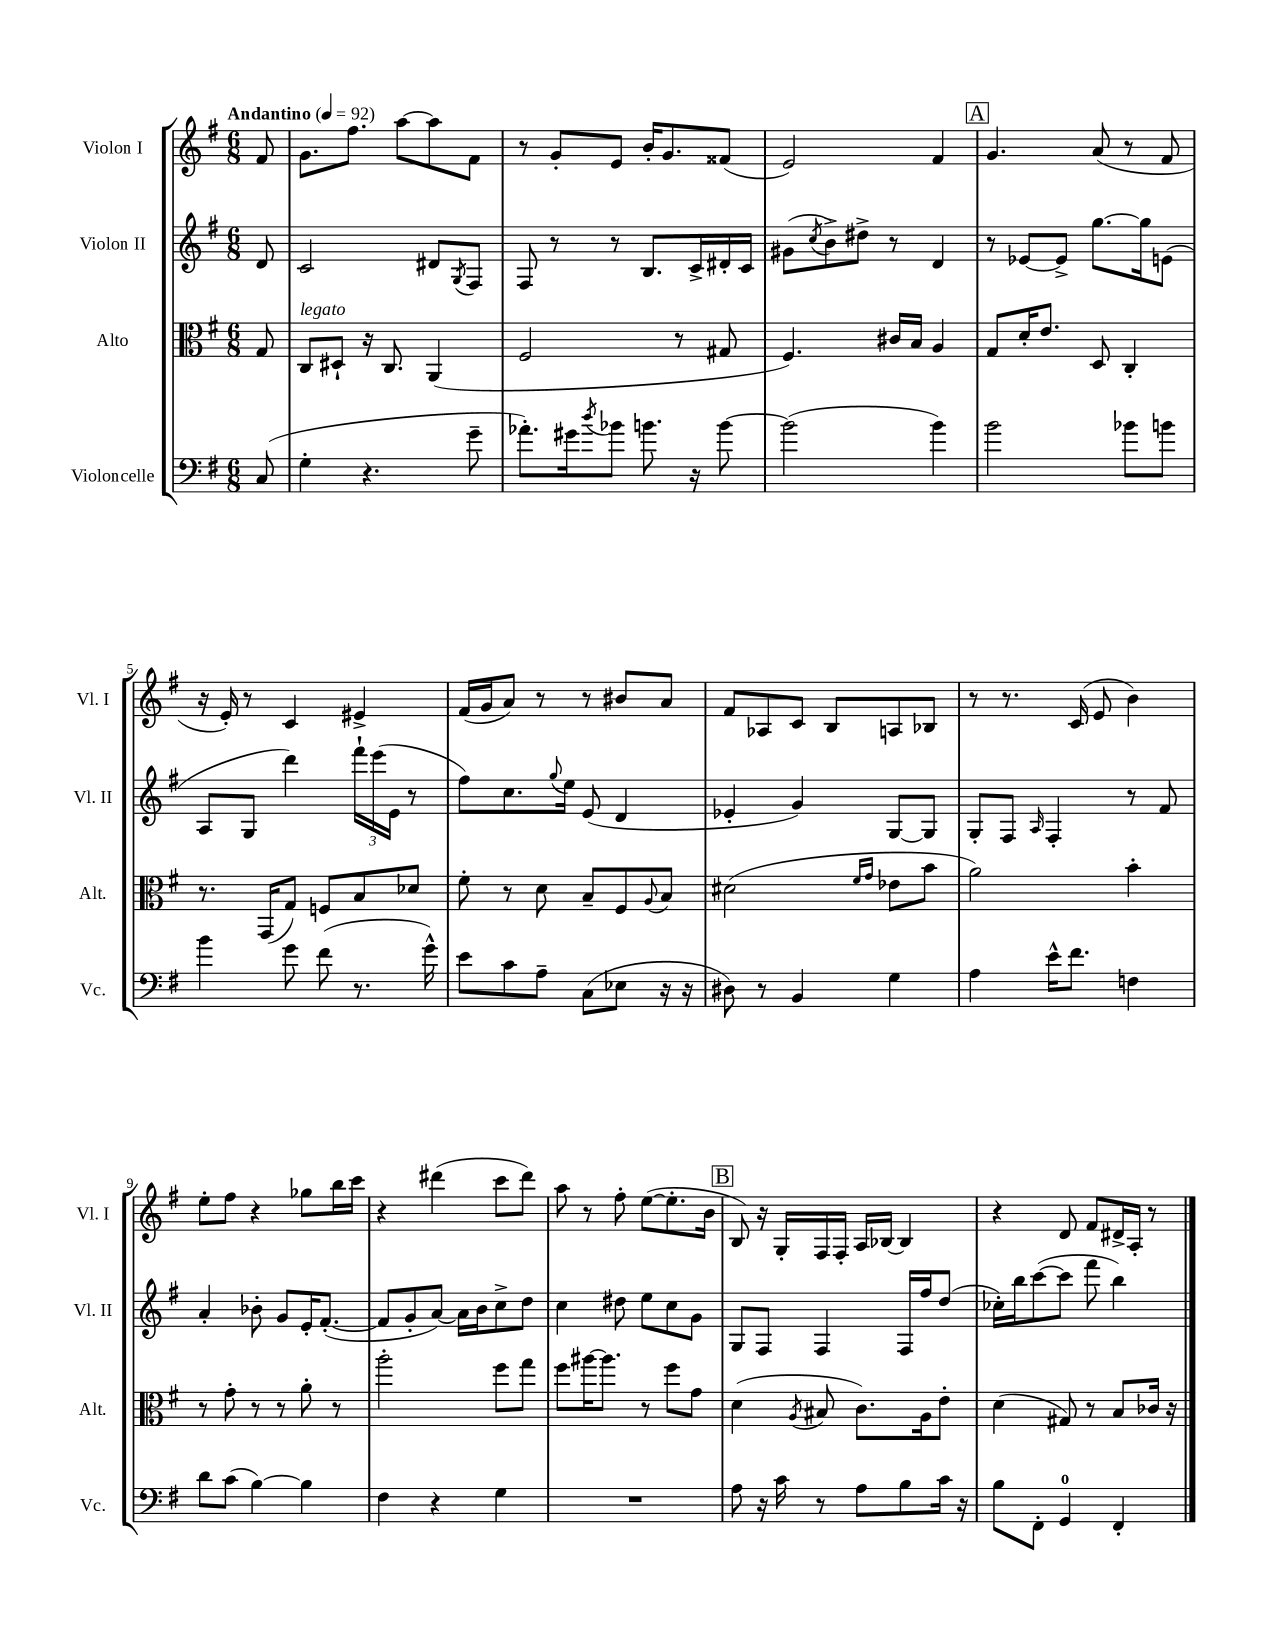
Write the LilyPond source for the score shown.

<<
\new StaffGroup <<
\new Staff = "s0" \with { instrumentName = "Violon I" shortInstrumentName = "Vl. I" } {
    \clef treble \key g \major \numericTimeSignature \time 6/8 \partial 8 \tempo "Andantino" 4 = 92
    fis'8 |
    g'8. fis''8. a''8~ a''8 fis'8 |
    r8 g'8-. e'8 b'16-. g'8. fisis'8( |
    e'2) fis'4 |
    \mark \markup { \box "A" } g'4. a'8( r8 fis'8 |
    r16 e'16-.) r8 c'4 eis'4-> |
    fis'16( g'16 a'8) r8 r8 bis'8 a'8 |
    fis'8 aes8 c'8 b8 a8 bes8 |
    r8 r8. c'16( e'8 b'4) |
    e''8-. fis''8 r4 ges''8 b''16 c'''16 |
    r4 dis'''4( c'''8 dis'''8) |
    a''8 r8 fis''8-. e''8~( e''8.-. b'16 |
    \mark \markup { \box "B" } b8) r16 g16-. fis16 fis16-. a16 bes16~ bes4 |
    r4 d'8 fis'8 dis'16-> a16-. r8 \bar "|." |
}
\new Staff = "s1" \with { instrumentName = "Violon II" shortInstrumentName = "Vl. II" } {
    \clef treble \key g \major \numericTimeSignature \time 6/8 \partial 8
    d'8 |
    c'2 dis'8 \acciaccatura { g8 } fis8 |
    fis8 r8 r8 b8. c'16-> dis'16-. c'16 |
    gis'8( \acciaccatura { c''8 } b'8->) dis''8-> r8 d'4 |
    \mark \markup { \box "A" } r8 ees'8~ ees'8-> g''8.~ g''16 e'8( |
    a8 g8 d'''4) \tuplet 3/2 { fis'''16-! e'''16( e'16 } r8 |
    fis''8) c''8. \appoggiatura { g''8 } e''16 e'8( d'4 |
    ees'4-. g'4) g8~ g8 |
    g8-. fis8 \grace { a16 } fis4-. r8 fis'8 |
    a'4-. bes'8-. g'8 e'16-. fis'8.~-.( |
    fis'8 g'8-. a'8~) a'16 b'16 c''8-> d''8 |
    c''4 dis''8 e''8 c''8 g'8 |
    \mark \markup { \box "B" } g8 fis8 fis4 fis16 fis''16 d''8( |
    ces''16-.) b''16 c'''8~( c'''8 fis'''8 b''4) \bar "|." |
}
\new Staff = "s2" \with { instrumentName = "Alto" shortInstrumentName = "Alt." } {
    \clef alto \key g \major \numericTimeSignature \time 6/8 \partial 8
    g8 |
    c8^\markup { \italic "legato" } dis8-! r16 c8. a,4( |
    fis2 r8 gis8 |
    fis4.) cis'16 b16 a4 |
    \mark \markup { \box "A" } g8 d'16-. e'8. d8 c4-. |
    r8. g,16( g8) f8 b8 des'8 |
    fis'8-. r8 d'8 b8-- fis8 \appoggiatura { a8 } b8 |
    dis'2( \grace { fis'16 g'16 } ees'8 b'8 |
    a'2) b'4-. |
    r8 g'8-. r8 r8 a'8-. r8 |
    a''2-. fis''8 g''8 |
    fis''8 ais''16~ ais''8. r8 fis''8 g'8 |
    \mark \markup { \box "B" } d'4( \acciaccatura { a8 } bis8 c'8.) a16 e'8-. |
    d'4( gis8) r8 b8 ces'16 r16 \bar "|." |
}
\new Staff = "s3" \with { instrumentName = "Violoncelle" shortInstrumentName = "Vc." } {
    \clef bass \key g \major \numericTimeSignature \time 6/8 \partial 8
    c8( |
    g4-. r4. g'8-- |
    aes'8.-.) gis'16 \acciaccatura { d''8 } bes'8 b'8. r16 b'8~ |
    b'2( b'4) |
    \mark \markup { \box "A" } b'2 bes'8 b'8 |
    b'4 g'8 fis'8( r8. g'16-^) |
    e'8 c'8 a8-- c8( ees8 r16 r16 |
    dis8) r8 b,4 g4 |
    a4 e'16-^ fis'8. f4 |
    d'8 c'8( b4~) b4 |
    fis4 r4 g4 |
    R2. |
    \mark \markup { \box "B" } a8 r16 c'16 r8 a8 b8 c'16 r16 |
    b8 fis,8-. g,4-0 fis,4-. \bar "|." |
}
>>
>>
